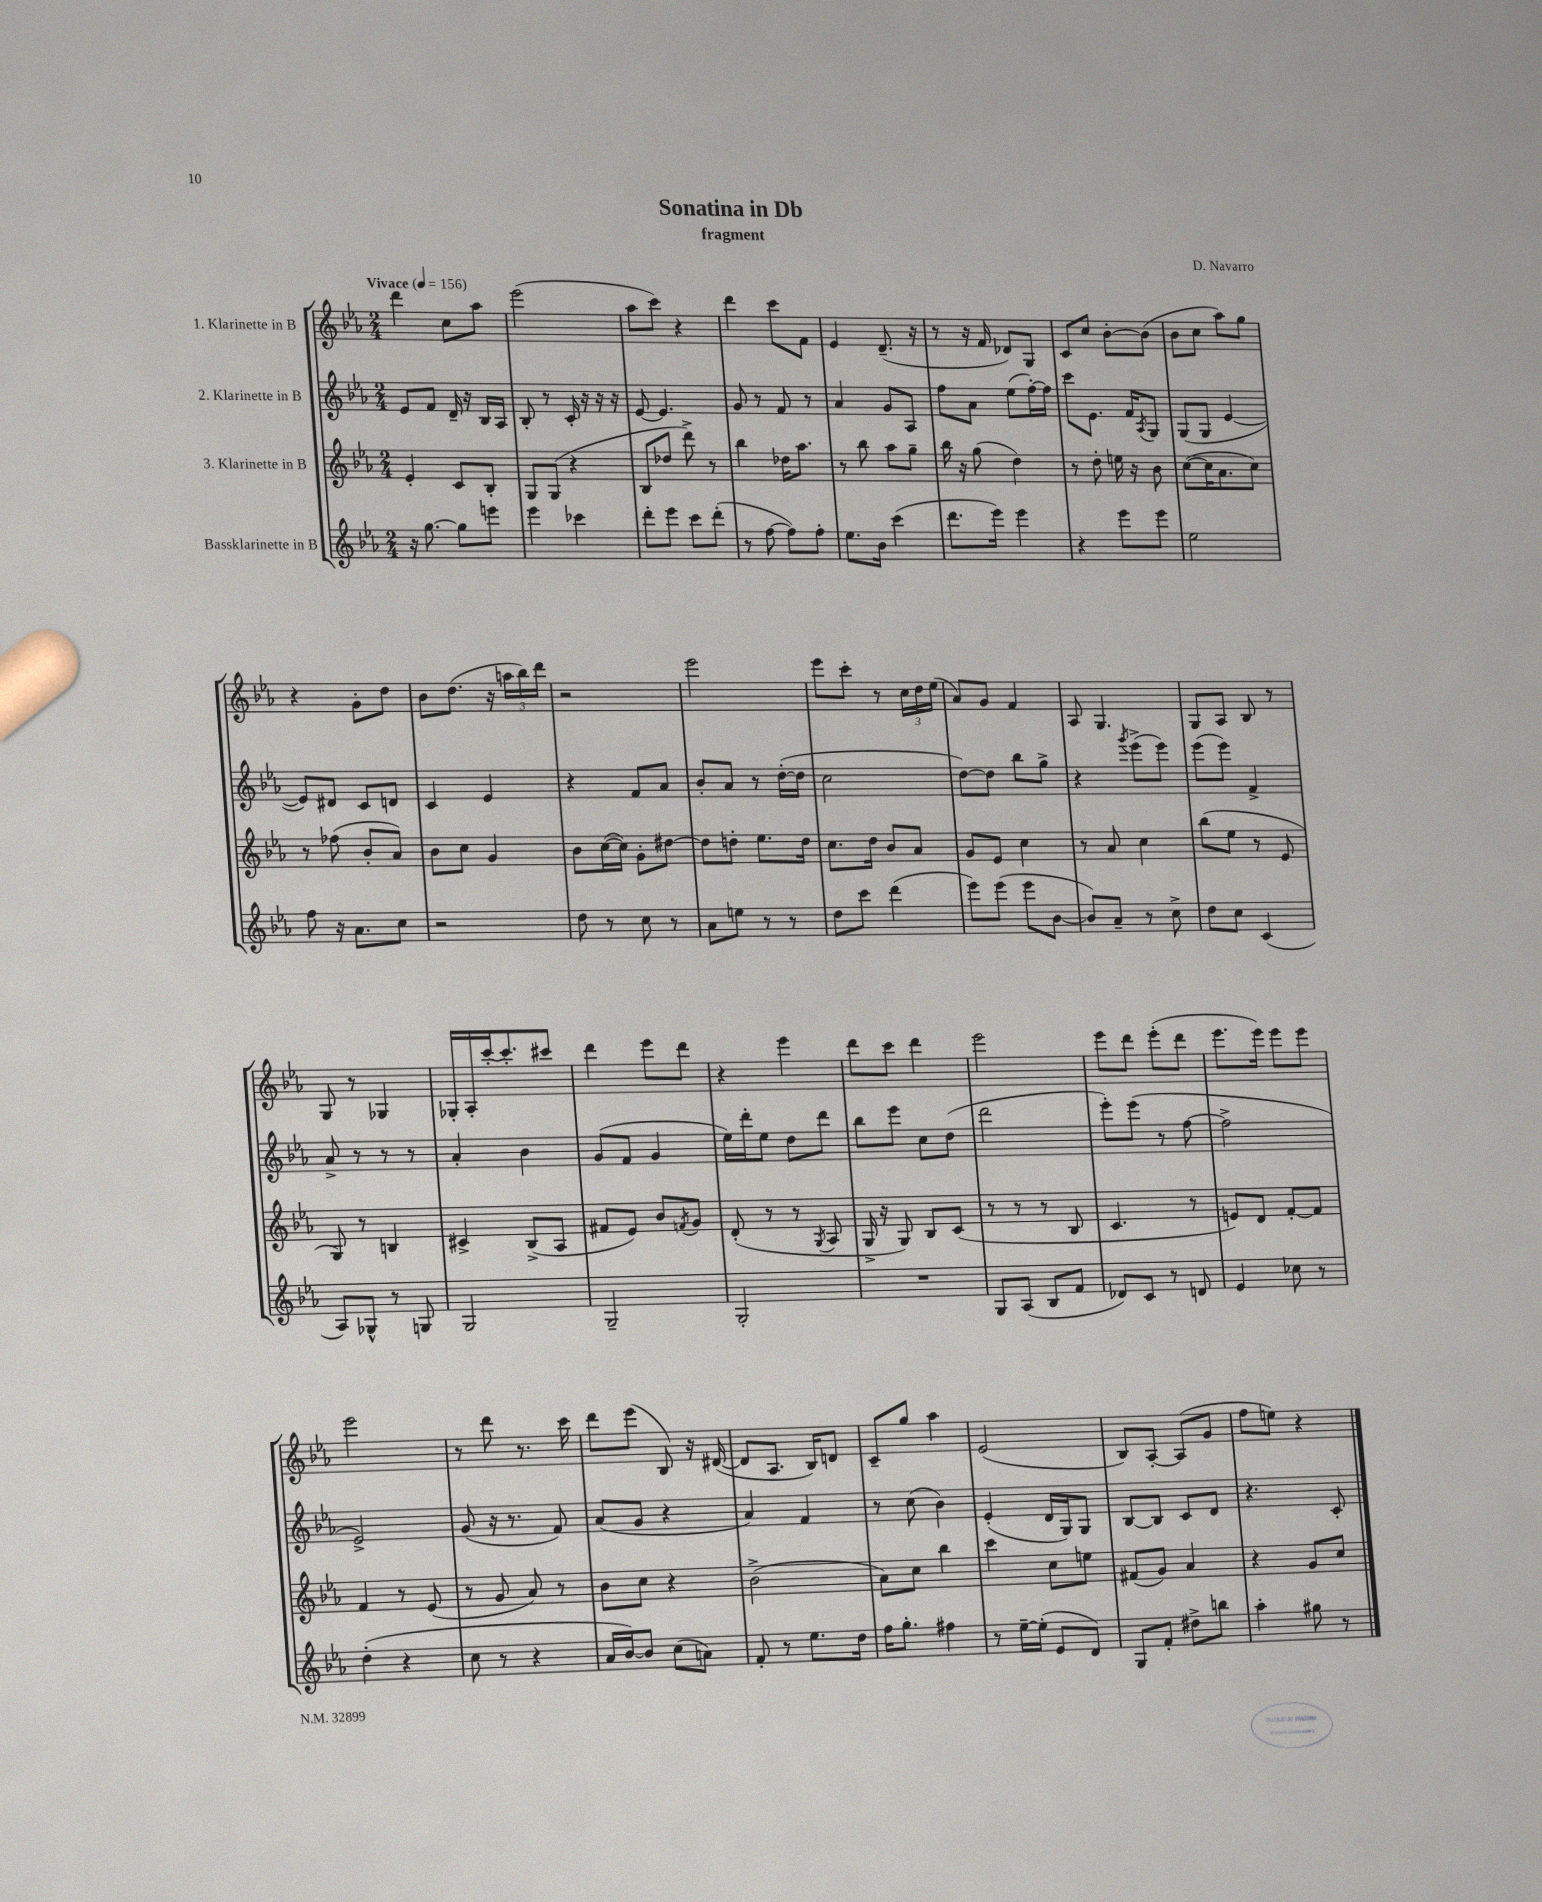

**kern	**kern	**kern	**kern
*staff4	*staff3	*staff2	*staff1
*clefG2	*clefG2	*clefG2	*clefG2
*k[b-e-a-]	*k[b-e-a-]	*k[b-e-a-]	*k[b-e-a-]
*M2/4	*M2/4	*M2/4	*M2/4
*MM156	*MM156	*MM156	*MM156
16r	4e-'	8e-	4ddd
[8.gg	.	.	.
.	.	8f	.
8gg]	8c	16d~	8cc
.	.	16r	.
8eee	8B-'	16B-	8aa-
.	.	16A-	.
=	=	=	=
4eee-	8G	8B-'	(2eee-
.	(8G	8r	.
4ccc-	4r	16c'	.
.	.	16r	.
.	.	16r	.
.	.	16r	.
=	=	=	=
8ddd'	8B-	[8e-	8aa-
8eee-	8dd-	4.e-]	8ccc)
8ccc	8ddd^)	.	4r
(8ddd'	8r	.	.
=	=	=	=
8r	4bb-	8g	4ddd
[8ff	.	8r	.
8ff])	16dd-	8f	8ccc
.	8.aa-	.	.
8ff'	.	8r	8f
=	=	=	=
8.ee-	8r	4a-	4e-
.	8bb-	.	.
16b-	.	.	.
(4ccc	8aa-	8g	(8.d~
.	8gg~	8A-	.
.	.	.	16r
=	=	=	=
8.ddd	16bb-	8ff	8r
.	16r	.	.
.	(8gg	8a-	16r
16eee-)	.	.	16f
4eee-	4dd)	(8ee-	8d-)
.	.	[16ff')	8G
.	.	16ff]	.
=	=	=	=
4r	8r	8ccc	8c
.	8dd'	8.e-	8cc
8eee-	16ee	.	[8b-'
.	16r	16f	.
.	.	8qA-	.
8eee-	8b-	8G	(8b-]
=	=	=	=
2ee-	([8cc	(8G	8b-
.	16cc]	8G	8cc
.	8.a-	.	.
.	.	[4e-	8aa-)
.	8cc)	.	8gg
=	=	=	=
8ff	8r	8e-])	4r
16r	(8ff-	8d#	.
8.a-	.	.	.
.	8b-'	8c	8g'
8cc	8a-)	8d	8dd
=	=	=	=
2r	8b-	4c	8b-
.	8cc	.	(8.dd
.	4g	4e-	.
.	.	.	16r
.	.	.	24aa
.	.	.	24bb-)
.	.	.	24ddd
=	=	=	=
8dd	8b-	4r	2r
8r	([16cc	.	.
.	16cc])	.	.
8cc	8g'	8f	.
8r	[8dd#	8a-	.
=	=	=	=
8a-	8dd#]	8b-'	2eee-
8ee	8dd'	8a-	.
8r	8.ee-	8r	.
8r	.	([16dd'	.
.	16dd	16dd]	.
=	=	=	=
8dd	8.cc	2cc	8eee-
8ccc	.	.	8ccc'
.	16dd	.	.
(4ddd	8b-	.	8r
.	8a-	.	24cc
.	.	.	24dd
.	.	.	(24ee-
=	=	=	=
8eee-)	8g	[8dd)	8a-)
(8eee-	8e-	8dd]	8g
8eee-	4cc	8bb-	4f
[8b-	.	8gg^	.
=	=	=	=
8b-])	8r	4r	8A-
8a-~	8a-	.	4.G
.	.	8qggg	.
8r	4cc	(8eee-^	.
8cc^	.	8eee-)	.
=	=	=	=
8dd	(8bb-	(8eee-	8G
8cc	8ee-	8eee-)	8A-
(4c	8r	4f^	8B-
.	8e-	.	8r
=	=	=	=
8A-)	8G)	8a-^	8G
8G-^^	8r	8r	8r
8r	4B	8r	4G-
8G	.	8r	.
=	=	=	=
2G	4c#^	4a-'	16G-'
.	.	.	16A-'
.	.	.	[16ccc'
.	.	.	8.ccc']
.	(8B-^	4b-	.
.	8A-	.	8ccc#
=	=	=	=
2G~	8f#	(8g	4ddd
.	8e-)	8f	.
.	8b-	4g	8eee-
.	8qf	.	.
.	8g	.	8ddd
=	=	=	=
2G'	(8d'	16ee-)	4r
.	.	16ddd'	.
.	8r	8ee-	.
.	8r	8dd	4eee-
.	8qG	.	.
.	8A-	8ddd	.
=	=	=	=
2r	16G^	8bb-	8ddd
.	16r	.	.
.	8G)	8eee-	8ccc
.	8B-	8cc	4ddd
.	(8c	(8dd	.
=	=	=	=
8G	8r	2ddd	2eee-
(8A-	8r	.	.
8B-	8r	.	.
8f	8B-	.	.
=	=	=	=
8d-)	4.c	8eee-')	8eee-
8c	.	(8eee-	8ddd
8r	.	8r	(8eee-'
8d	8r	[8ff	8ddd
=	=	=	=
4e-	8e)	2ff^]	8.eee-
.	8d	.	.
.	.	.	16eee-)
8cc-	[8f'	.	8eee-
8r	8f]	.	8eee-
=	=	=	=
(4dd'	4f	2e-^)	2eee-
4r	8r	.	.
.	(8e-	.	.
=	=	=	=
8cc	8r	(8g	8r
8r	8g	16r	8ddd
.	.	8.r	.
4r	8a-)	.	8.r
.	8r	8f)	.
.	.	.	16ccc
=	=	=	=
16a-	8b-	(8a-	8ddd
[16b-)	.	.	.
8b-]	8cc	8g	(8eee-
(8cc	4r	4r	8B-)
8a)	.	.	16r
.	.	.	([16d#
=	=	=	=
8f'	(2b-^	4a-)	8d#]
8r	.	.	8.A-
8.ee-	.	4f	.
.	.	.	16B-)
.	.	.	8d
16dd	.	.	.
=	=	=	=
16ff	8a-)	8r	8c~
8.gg'	.	.	.
.	8cc	(8cc	8gg
4ff#	4bb-	4b-)	4aa-
=	=	=	=
8r	4ccc	(4e-'	(2e-
[16ee-~	.	.	.
(16ee-']	.	.	.
8e-	8cc	16d	.
.	.	16G)	.
8d)	8ee	8G	.
=	=	=	=
8G	(8f#	[8B-	8B-)
8f'	8g)	8B-]	[8A-'
8dd#^	4a-	8c	(8A-]
8bb	.	8d	8g
=	=	=	=
4aa-'	4r	4.r	8ff
.	.	.	8ee)
8gg#	8g	.	4r
8r	8cc	8c'	.
==	==	==	==
*-	*-	*-	*-
